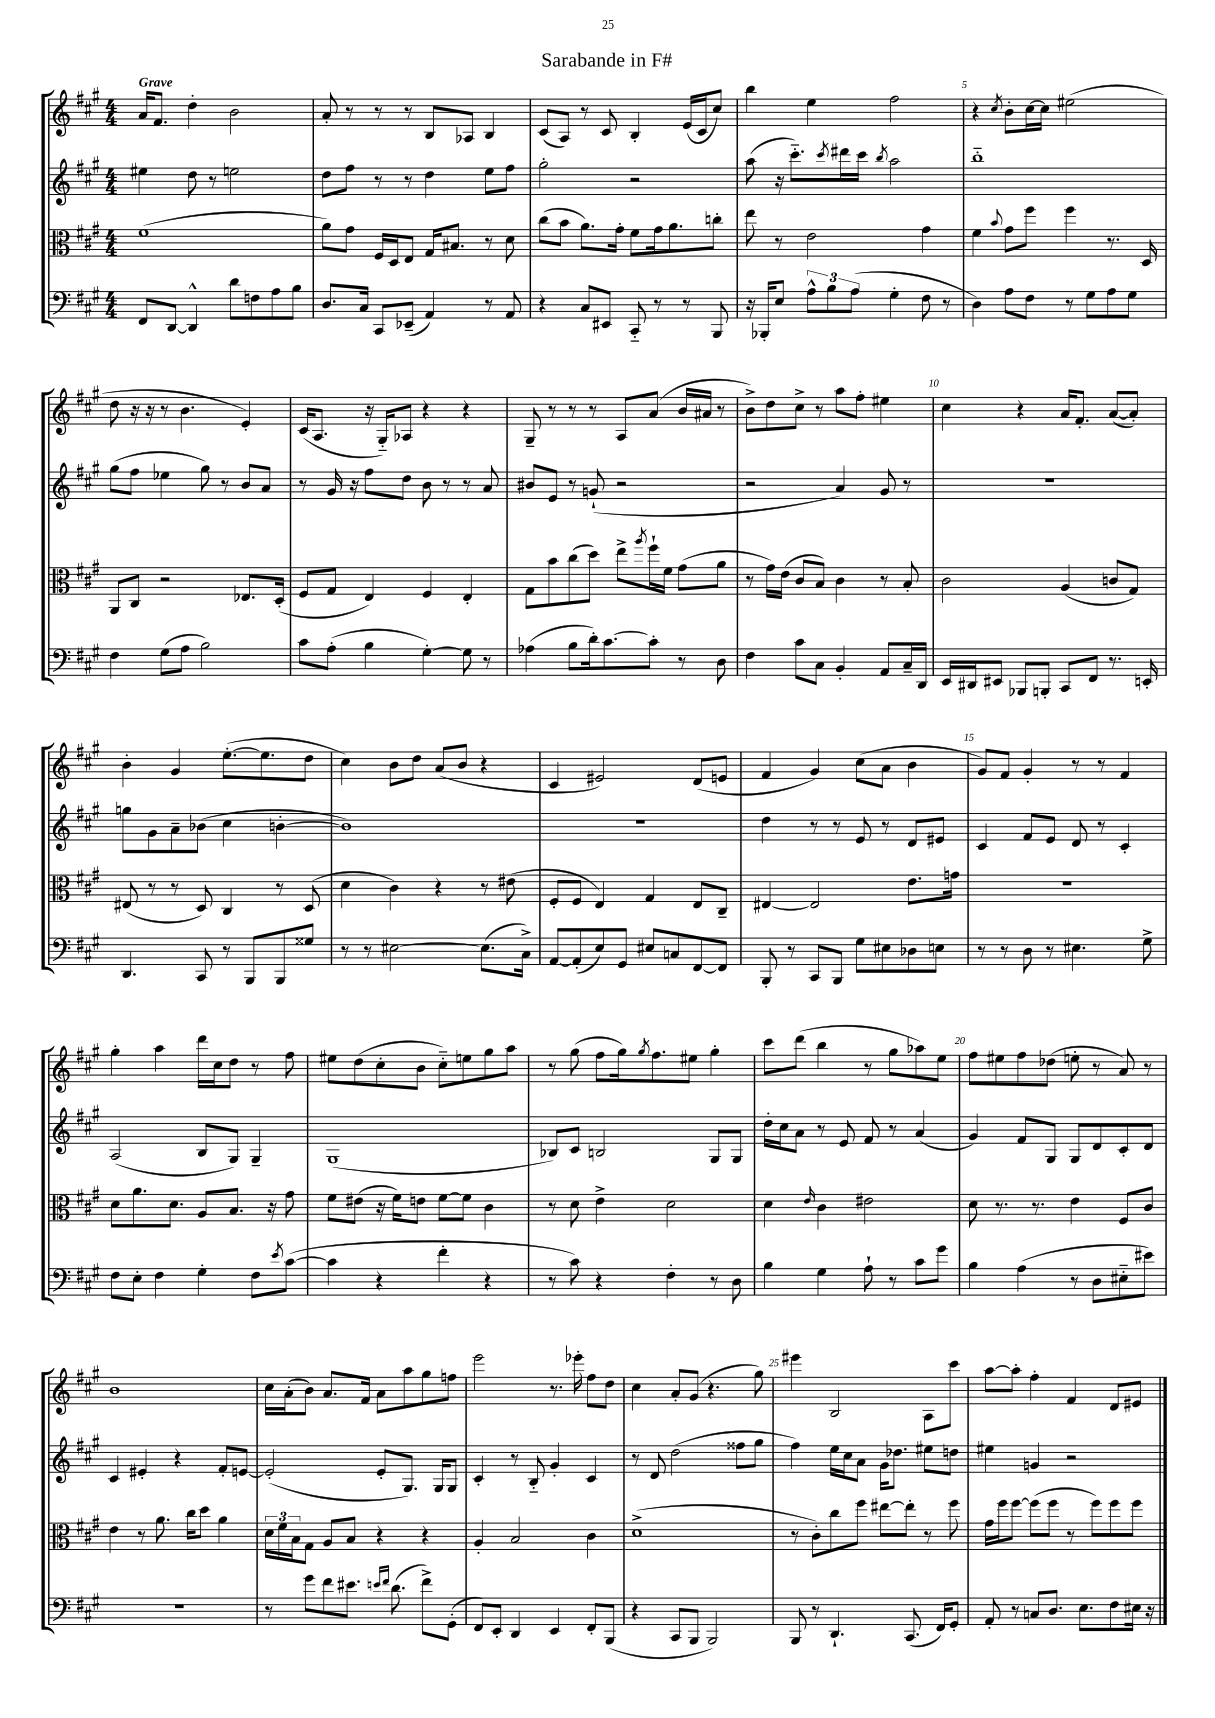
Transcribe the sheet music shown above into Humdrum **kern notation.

**kern	**kern	**kern	**kern
*staff4	*staff3	*staff2	*staff1
*clefF4	*clefC3	*clefG2	*clefG2
*k[f#c#g#]	*k[f#c#g#]	*k[f#c#g#]	*k[f#c#g#]
*M4/4	*M4/4	*M4/4	*M4/4
8FF#	(1f#	4ee#	16a
.	.	.	8.f#
[8DD	.	.	.
4DD^^]	.	8dd	4dd'
.	.	8r	.
8d	.	2ee	2b
8F	.	.	.
8A	.	.	.
8B	.	.	.
=	=	=	=
8.D	8a)	8dd	8a'
.	8g#	8ff#	8r
16C#	.	.	.
8CC#	16F#	8r	8r
.	16D	.	.
(8EE-~	8E	8r	8r
4AA)	16G#	4dd	8B
.	8.B#	.	.
.	.	.	8A-
8r	8r	8ee	4B
8AA	8d	8ff#	.
=	=	=	=
4r	(8cc#	2gg#'	(8c#
.	8b	.	8A)
8C#	8.a)	.	8r
8EE#	.	.	8c#
.	16g#'	.	.
8CC#'~	8f#	2r	4B'
8r	16g#	.	.
.	8.a	.	.
8r	.	.	(16e
.	.	.	16c#
8BBB	8cc'	.	8cc#)
=	=	=	=
16r	8ee	(8aa	4bb
16BBB-'	.	.	.
8E	8r	16r	.
.	.	8.ccc#'~)	.
12A^^	2e	.	4ee
12B	.	.	.
.	.	8qccc#	.
.	.	16ddd#	.
(12A	.	.	.
.	.	16ccc#	.
.	.	8qbb	.
4G#'	.	2aa	2ff#
8F#	4g#	.	.
8r	.	.	.
=	=	=	=
4D)	4f#	1bb'~	4r
.	8qqb	.	8qcc#
8A	8g#	.	8b'
8F#	8ff#	.	[16cc#
.	.	.	16cc#]
8r	4ff#	.	(2ee#
8G#	.	.	.
8A	8.r	.	.
8G#	.	.	.
.	16D	.	.
=	=	=	=
4F#	8AA	(8gg#	8dd
.	8C#	8ff#	16r
.	.	.	16r
(8G#	2r	4ee-	8r
8A	.	.	4.b
2B)	.	8gg#)	.
.	.	8r	.
.	8.E-	8b	4e')
.	.	8a	.
.	(16D'	.	.
=	=	=	=
8c#	8F#	8r	(16c#
.	.	.	8.A
(8A'	8G#	16g#	.
.	.	16r	.
4B	4E)	8ff#	16r
.	.	.	16G#'~)
.	.	8dd	8A-
[4G#')	4F#	8b	4r
.	.	8r	.
8G#]	4E'	8r	4r
8r	.	8a	.
=	=	=	=
(4A-	8G#	8b#	8G#~
.	8b	8e	8r
8B	(8cc#	8r	8r
16d')	8dd)	(8g`	8r
[8.c#	.	.	.
.	8ee^	2r	8A
.	8qaa	.	.
8c#']	16ff#`	.	(8a
.	16f#	.	.
8r	(8g#	.	16b
.	.	.	16a#
8D	8a	.	8r
=	=	=	=
4F#	8r	2r	8b^)
.	16g#)	.	8dd
.	(16e	.	.
8c#	8c#	.	8cc#^
8C#	8B)	.	8r
4BB'	4c#	4a)	8aa
.	.	.	8ff#'
8AA	8r	8g#	4ee#
16C#~	8B'	8r	.
16DD	.	.	.
=	=	=	=
16EE	2c#	1r	4cc#
16DD#	.	.	.
8EE#	.	.	.
8BBB-	.	.	4r
8BBB'	.	.	.
8CC#	(4A	.	16a
.	.	.	8.f#'
8FF#	.	.	.
8.r	8c	.	([8a
.	8G#)	.	8a'])
16EE'	.	.	.
=	=	=	=
4.DD	(8E#	8gg	4b'
.	8r	8g#	.
.	8r	8a~	4g#
8CC#	8D)	(8b-	.
8r	4C#	4cc#	([8.ee'
8BBB	.	.	.
.	.	.	8.ee]
8BBB	8r	[4b'	.
8G##	(8D	.	8dd
=	=	=	=
8r	4d	1b])	4cc#)
8r	.	.	.
[2E#	4c#)	.	8b
.	.	.	8dd
.	4r	.	(8a
.	.	.	8b
(8.E#]	8r	.	4r
.	(8e#	.	.
16C#^)	.	.	.
=	=	=	=
[8AA	8F#'	1r	4c#
(8AA']	8F#	.	.
8E)	4E)	.	2e#)
8GG#	.	.	.
8E#	4G#	.	.
8C	.	.	.
[8FF#	8E	.	(8d
8FF#]	8C#~	.	8e
=	=	=	=
8BBB'	[4E#	4dd	4f#
8r	.	.	.
8CC#	2E#]	8r	4g#)
8BBB	.	8r	.
8G#	.	8e	(8cc#
8E#	.	8r	8a
8D-	8.e	8d	4b
8E	.	8e#	.
.	16g	.	.
=	=	=	=
8r	1r	4c#	8g#)
8r	.	.	8f#
8D	.	8f#	4g#'
8r	.	8e	.
4.E#	.	8d	8r
.	.	8r	8r
.	.	4c#'	4f#
8G#^	.	.	.
=	=	=	=
8F#	8d	(2A	4gg#'
8E'	8.a	.	.
4F#	.	.	4aa
.	8.d	.	.
4G#'	8A	8B	16ddd
.	.	.	16cc#
.	8.B	8G#)	8dd
8F#	.	4G#~	8r
.	16r	.	.
8qe	.	.	.
([8c#	8g#	.	8ff#
=	=	=	=
4c#]	8f#	(1G#	8ee#
.	(8e#	.	(8dd
4r	16r	.	8cc#'
.	16f#)	.	.
.	8e	.	8b
4f#'	[8f#	.	8cc#'~)
.	8f#]	.	8ee
4r	4c#	.	8gg#
.	.	.	8aa
=	=	=	=
8r	8r	8B-)	8r
8c#)	8d	8c#	(8gg#
4r	4e^	2B	8ff#
.	.	.	16gg#)
.	.	.	8qgg#
.	.	.	8.ff#
4F#'	2d	.	.
.	.	.	8ee#
8r	.	8G#	4gg#'
8D	.	8G#	.
=	=	=	=
4B	4d	16dd'	8ccc#
.	.	16cc#	.
.	.	8a	(8ddd
.	16qqe	.	.
4G#	4c#	8r	4bb
.	.	8e	.
8A`	2e#	8f#	8r
8r	.	8r	8gg#
8c#	.	(4a	8aa-)
8g#	.	.	8ee
=	=	=	=
4B	8d	4g#)	8ff#
.	8.r	.	8ee#
(4A	.	8f#	8ff#
.	8.r	.	.
.	.	8G#	(8dd-
8r	4e	8G#	8ee'
8D	.	8d	8r
8E#'~	8F#	8c#'	8a)
8e#)	8c#	8d	8r
=	=	=	=
1r	4e	4c#	1b
.	8r	4e#'	.
.	8.a	.	.
.	.	4r	.
.	16cc#	.	.
.	8dd	.	.
.	4a	8f#'	.
.	.	[8e	.
=	=	=	=
8r	24d	(2e']	16cc#
.	24f#	.	.
.	.	.	(16a'
.	24B	.	.
8g#	8G#	.	8b)
8f#	8A	.	8.a
8.e#	8B	.	.
.	.	.	16f#
.	4r	8e'	8a
16qqe	.	.	.
16qqf#	.	.	.
(8.d	.	.	.
.	.	8.G#)	8aa
8f#^)	4r	.	8gg#
.	.	16G#	.
(8GG#'	.	8G#	8ff
=	=	=	=
8FF#)	4A'	4c#'	2eee
8EE'	.	.	.
4DD	2B	8r	.
.	.	8B'~	.
4EE	.	4g#'	8.r
.	.	.	16eee-'
8FF#'	4c#	4c#	8ff#
(8BBB	.	.	8dd
=	=	=	=
4r	(1d^	8r	4cc#
.	.	8d	.
8CC#	.	(2dd	8a'
8BBB	.	.	(8g#
2BBB)	.	.	4.r
.	.	8ff##	.
.	.	8gg#	8gg#)
=	=	=	=
8BBB	8r	4ff#)	4eee#
8r	8c#')	.	.
4.DD`	8cc#	16ee	2B
.	.	16cc#	.
.	8ff#	8a	.
.	[8ee#	16g#	.
.	.	8.dd-	.
(8.CC#	8ee#']	.	.
.	8r	8ee#	8A
16FF#)	.	.	.
8GG#'	8ff#	8dd	8ccc#
=	=	=	=
8AA'	16g#	4ee#	[8aa
.	16ff#	.	.
8r	[8ff#	.	8aa']
8C	(8ff#]	4g	4ff#'
8.D	8ff#	.	.
.	8r	2r	4f#
8.E	.	.	.
.	8ff#)	.	.
8F#	8ff#	.	8d
16E#	8ff#	.	8e#
16r	.	.	.
==	==	==	==
*-	*-	*-	*-
